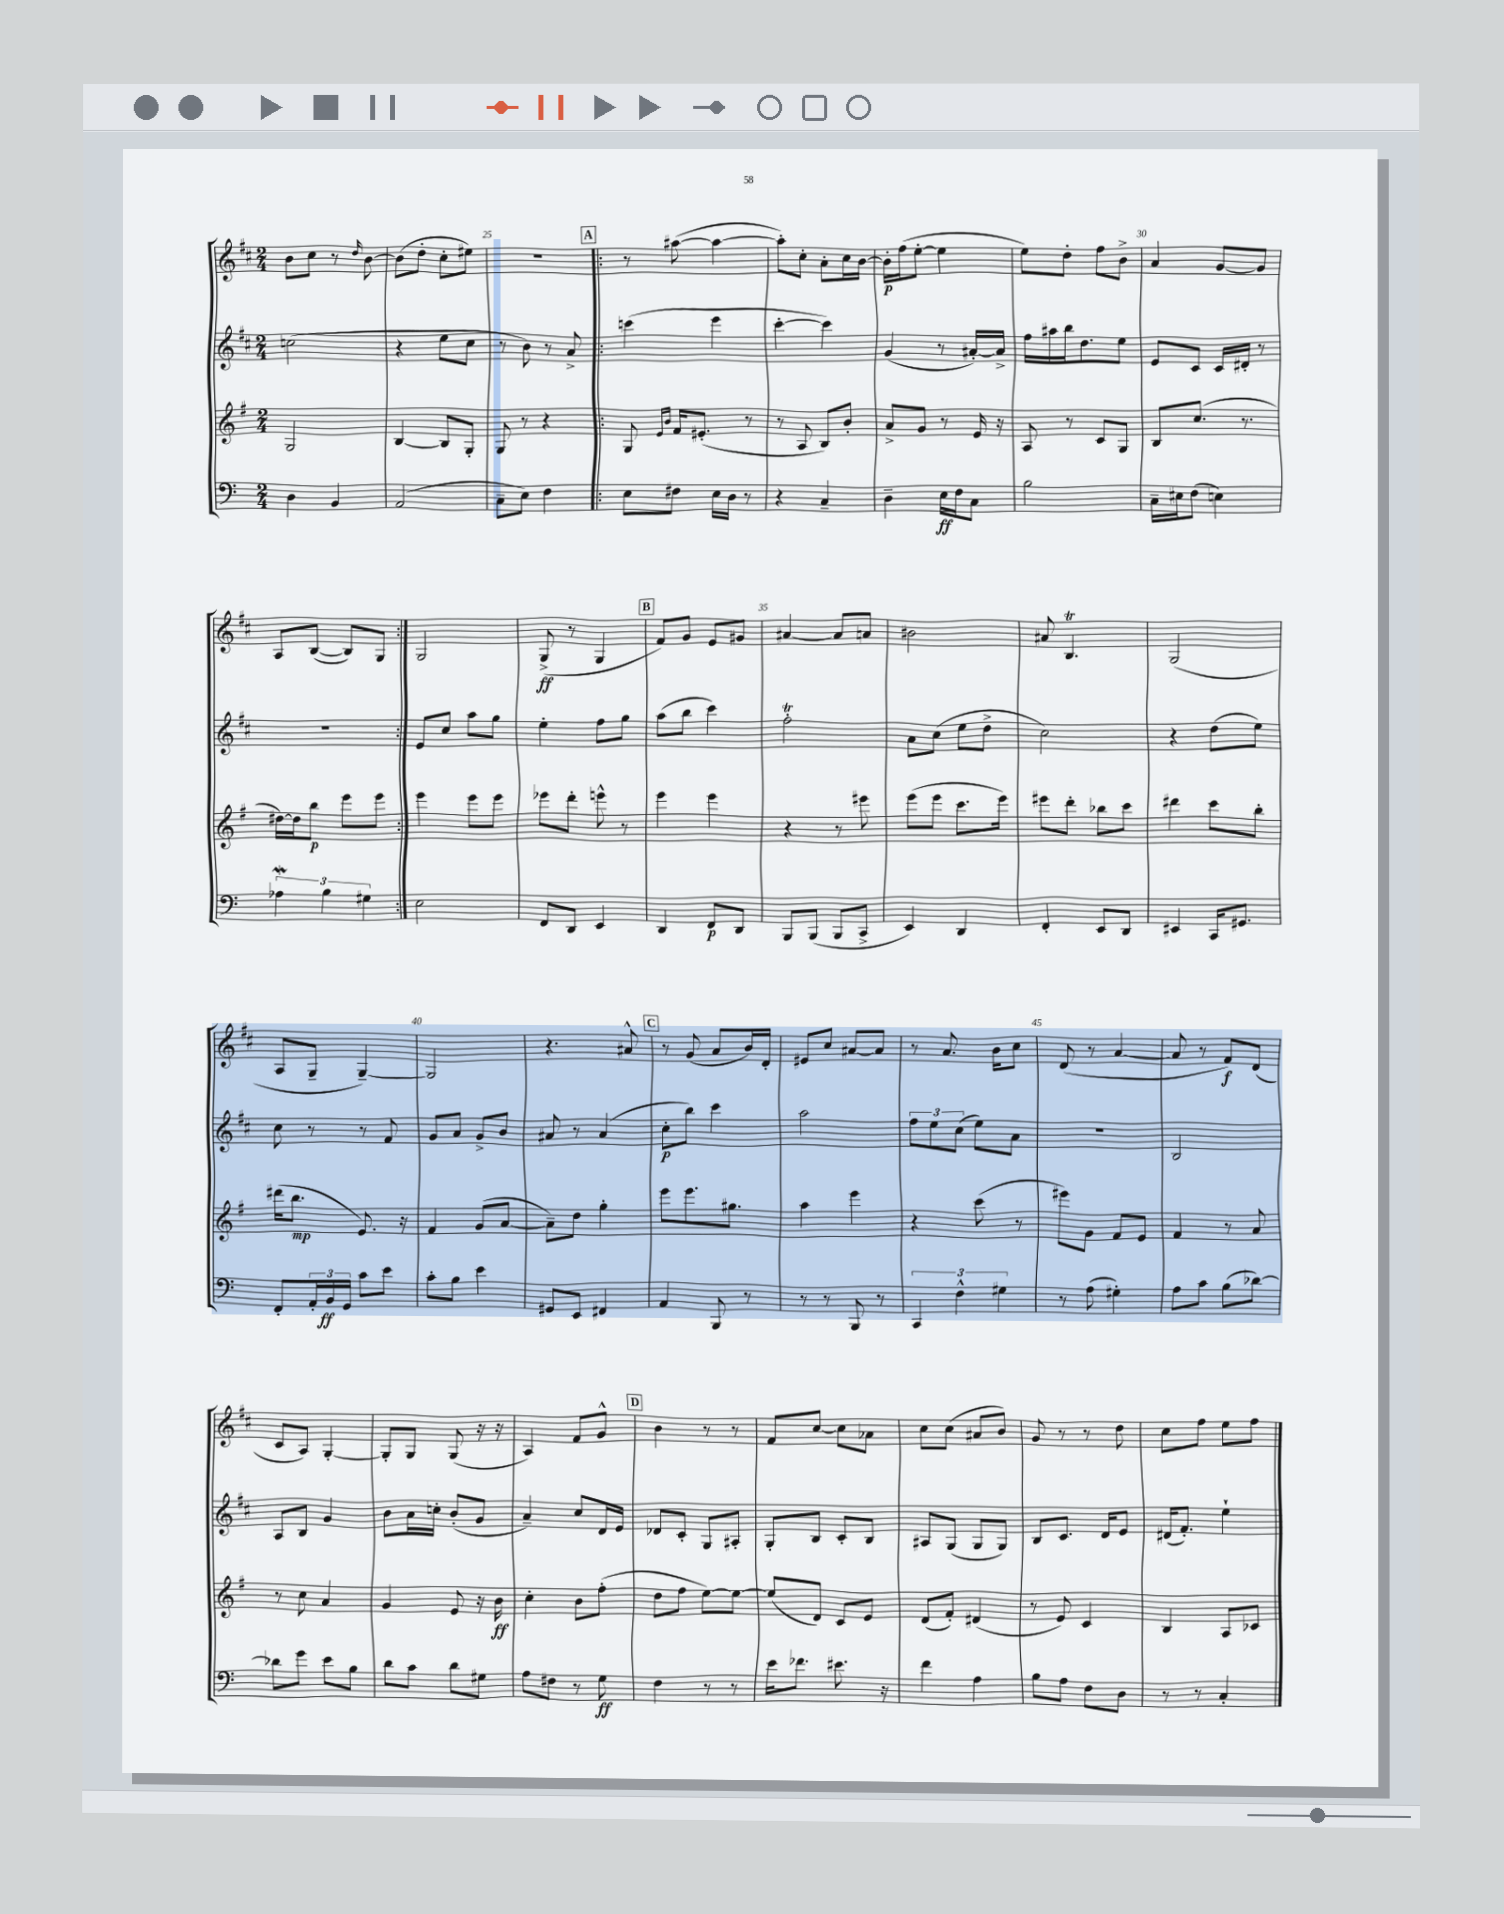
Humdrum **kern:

**kern	**kern	**kern	**kern
*staff4	*staff3	*staff2	*staff1
*clefF4	*clefG2	*clefG2	*clefG2
*k[]	*k[f#]	*k[f#c#]	*k[f#c#]
*M2/4	*M2/4	*M2/4	*M2/4
4D	2G	(2cc	8b
.	.	.	8cc#
4BB	.	.	8r
.	.	.	16qqdd
.	.	.	[8b
=	=	=	=
(2AA	[4B	4r	(8b]
.	.	.	8dd'
.	8B]	8ee	8cc#'
.	8G'	8cc#	8ee#)
=	=	=	=
8C~	8G	8r	2r
8E)	8r	8b)	.
4F	4r	8r	.
.	.	8a^	.
=!|:	=!|:	=!|:	=!|:
8E	8G	(4ccc	8r
.	16qqe	.	.
.	16qqb	.	.
8F#	16f#	.	([8aa#
.	(8.e#'	.	.
16E	.	4eee	4aa#_
16D	.	.	.
8r	8r	.	.
=	=	=	=
4r	8r	[4ccc#'	8aa#'])
.	8A	.	8cc#'
4C~	8B)	4ccc#])	8a'
.	8b'	.	16cc#
.	.	.	[16b
=	=	=	=
4D~	8a^	(4g	16b']
.	.	.	(16ff#
.	8g	.	[8ee'
16E	8r	8r	4ee]
16F	.	.	.
8C	16e	[16a#')	.
.	16r	16a#^]	.
=	=	=	=
2B	8A	16ff#	8ee)
.	.	16aa#	.
.	8r	16bb	8dd'
.	.	8.dd	.
.	8c	.	8ff#
.	8G	8ee	8b^
=	=	=	=
16C~	8B	8e	4a
16E#	.	.	.
(8F	(8.cc	8c#	.
4E)	.	16c#	[8g
.	8.r	16d#'	.
.	.	8r	8g]
=	=	=	=
6A-	[16dd#)	2r	8A
.	16dd#]	.	.
.	8bb	.	([8B
6B	.	.	.
.	8eee	.	8B])
6G#	.	.	.
.	8eee	.	8G
=:|!	=:|!	=:|!	=:|!
2E	4eee	8e	2G
.	.	8cc#	.
.	8eee	8aa	.
.	8eee	8gg	.
=	=	=	=
8FF	8eee-	4ee'	(8G^
8DD	8ddd'	.	8r
4EE	8eee^^	8ff#	4G
.	8r	8gg	.
=	=	=	=
4DD	4eee	(8aa	8f#)
.	.	8bb	8g
8FF	4eee	4ccc#)	8e
8DD	.	.	8g#
=	=	=	=
8BBB	4r	2ff#'	[4a#
(8BBB	.	.	.
8BBB	8r	.	8a#]
8CC^	8eee#	.	8a
=	=	=	=
4EE)	(8eee	8a	2b#
.	8eee	(8cc#	.
4DD	8.ccc	8ee	.
.	.	8dd^	.
.	16eee)	.	.
=	=	=	=
4FF'	8eee#	2cc#)	8a#
.	8ddd'	.	4.B
8EE	8bb-	.	.
8DD	8ccc	.	.
=	=	=	=
4EE#	4ddd#	4r	(2G
16CC	8ccc	(8dd	.
8.GG#	.	.	.
.	8bb'	8ee)	.
=	=	=	=
8FF'	(16ddd#	8cc#	8A
.	8.bb	.	.
24AA'	.	8r	8G~
24BB	.	.	.
24GG	.	.	.
8c	8.e)	8r	[4G~)
8e	.	8f#	.
.	16r	.	.
=	=	=	=
8c'	4f#	8g	2G]
8B	.	8a	.
4e	(8g	8g^	.
.	[8a	8b	.
=	=	=	=
8GG#	8a~])	8a#	4.r
8EE	8dd	8r	.
4FF#	4gg'	(4a#	.
.	.	.	8a#^^
=	=	=	=
4AA	8eee	8cc#'	8r
.	8.eee	8bb)	(8g
8BBB	.	4ccc#	8a
.	8.gg#	.	.
8r	.	.	16b)
.	.	.	16d'
=	=	=	=
8r	4aa	2aa	8e#
8r	.	.	8cc#
8BBB	4eee	.	[8a#
8r	.	.	8a#]
=	=	=	=
6CC	4r	12ff#	8r
.	.	12ee	.
.	.	.	8.a
6F^^	.	(12cc#	.
.	(8ccc	8ee)	.
.	.	.	16b
6G#	.	.	.
.	8r	8a	8cc#
=	=	=	=
8r	8eee#)	2r	(8d
(8A	8g	.	8r
4G#')	8f#	.	[4a
.	8e	.	.
=	=	=	=
8A	4f#	2B	8a]
8c	.	.	8r
(8B	8r	.	8f#)
[8d-)	8a	.	(8d
=	=	=	=
8d-]	8r	8A	8c#
8g	8cc	8B	8A)
8e	4a	4g	[4G'
8B	.	.	.
=	=	=	=
8d	4g	8b	8G']
8c	.	16a	8G
.	.	16cc'	.
8d	8e	(8b'	(8G
8G#	16r	8g	16r
.	16b	.	16r
=	=	=	=
8A	4cc'	4a~)	4A)
8F#	.	.	.
8r	8b	8cc#	8f#
8G	(8ff#'	16d	8g^^
.	.	16e	.
=	=	=	=
4F	8dd	8d-	4b
.	8ff#	8c#'	.
8r	[8ee)	8G	8r
8r	8ee_	8A#'	8r
=	=	=	=
16e	(8ee]	8G'	8f#
8.f-	.	.	.
.	8d)	8B	[8cc#
8.e#	8c	8c#'	8cc#]
.	8e	8B	8a-
16r	.	.	.
=	=	=	=
4f	(8d	8A#	8cc#
.	8f#')	(8G	(8cc#
4A	(4d#	8G	8a#
.	.	8G)	8b)
=	=	=	=
8B	8r	8B	8g
8A	8e)	8.c#	8r
8F	4c	.	8r
.	.	16d	.
8D	.	8e	8dd
=	=	=	=
8r	4B	(16d#	8cc#
.	.	8.f#')	.
8r	.	.	8ff#
4C'	8A	4ee`	8ee
.	8c-	.	8ff#
==	==	==	==
*-	*-	*-	*-
